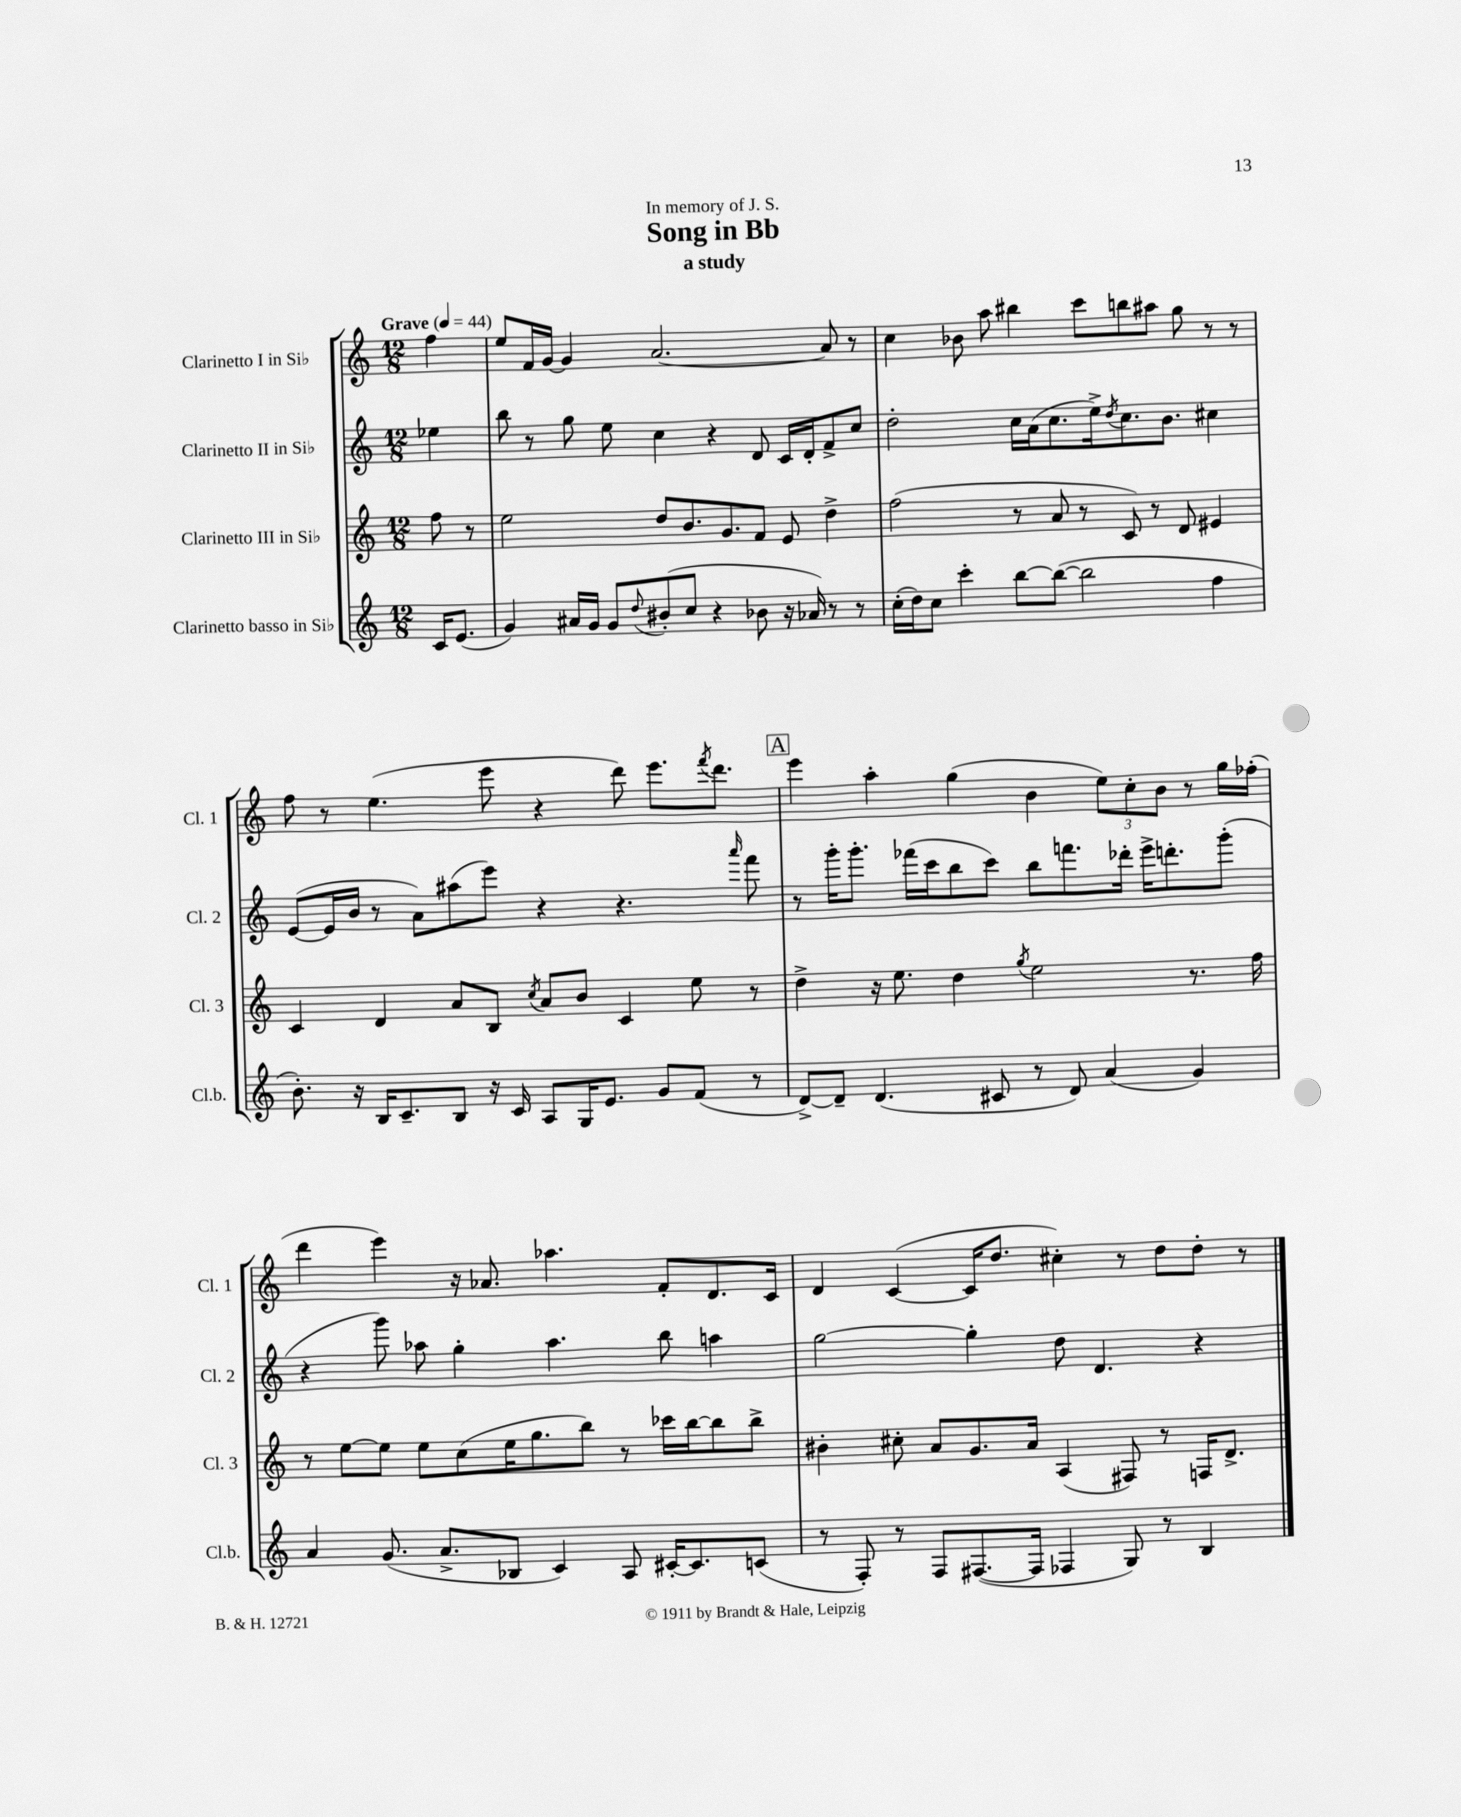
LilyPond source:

\header { title = "Song in Bb" subtitle = "a study" dedication = "In memory of J. S." }
<<
\new StaffGroup <<
\new Staff = "s0" \with { instrumentName = "Clarinetto I in Sib" shortInstrumentName = "Cl. 1" } {
    \clef treble \key c \major \numericTimeSignature \time 12/8 \partial 4 \tempo "Grave" 4 = 44
    f''4 |
    e''8 f'16 g'16~ g'4 a'2.~ a'8 r8 |
    c''4 bes'8 a''8 bis''4 c'''8 b''8 ais''8 g''8 r8 r8 |
    f''8 r8 e''4.( e'''8 r4 d'''8) e'''8. \acciaccatura { f'''8 } d'''8. |
    \mark \markup { \box "A" } e'''4 a''4-. g''4( b'4 \tuplet 3/2 { e''8) c''8-. b'8 } r8 g''16 fes''16-.( |
    d'''4 e'''4) r16 aes'8. aes''4. f'8-. d'8. c'16 |
    d'4 c'4~( c'16 d''8. cis''4-.) r8 d''8 d''8-. r8 \bar "|." |
}
\new Staff = "s1" \with { instrumentName = "Clarinetto II in Sib" shortInstrumentName = "Cl. 2" } {
    \clef treble \key c \major \numericTimeSignature \time 12/8 \partial 4
    ees''4 |
    b''8 r8 g''8 e''8 c''4 r4 d'8 c'16 d'16-. f'8-> c''8 |
    d''2-. c''16 a'16( c''8. e''16->) \acciaccatura { d''8 } c''8. b'8. cis''4 |
    e'8~( e'16 b'16 r8 a'8) ais''8( e'''8) r4 r4. \grace { a'''16 } f'''8 |
    \mark \markup { \box "A" } r8 g'''16-. g'''8.-. fes'''16( c'''16 b''8 c'''8) b''8 f'''8. des'''16-. e'''16-> d'''8.-. g'''8-.( |
    r4 g'''8) aes''8 g''4-. aes''4. b''8 a''4 |
    g''2~ g''4-. d''8 d'4. r4 \bar "|." |
}
\new Staff = "s2" \with { instrumentName = "Clarinetto III in Sib" shortInstrumentName = "Cl. 3" } {
    \clef treble \key c \major \numericTimeSignature \time 12/8 \partial 4
    f''8 r8 |
    e''2 d''8 b'8. g'8. f'8 e'8 d''4-> |
    f''2( r8 a'8 r8 c'8) r8 d'8 eis'4 |
    c'4 d'4 a'8 b8 \acciaccatura { c''8 } a'8 b'8 c'4 e''8 r8 |
    \mark \markup { \box "A" } d''4-> r16 e''8. d''4 \acciaccatura { g''8 } e''2 r8. f''16 |
    r8 e''8~ e''8 e''8 c''8( e''16 g''8. b''8) r8 ces'''16 b''16~ b''8 b''8-> |
    bis'4-. cis''8-. a'8 g'8. a'16 a4( fis8) r8 f16 d'8.-> \bar "|." |
}
\new Staff = "s3" \with { instrumentName = "Clarinetto basso in Sib" shortInstrumentName = "Cl.b." } {
    \clef treble \key c \major \numericTimeSignature \time 12/8 \partial 4
    c'16 e'8.( |
    g'4) ais'16 g'16 g'8 \appoggiatura { d''8 } bis'8-.( c''8 r4 bes'8 r16 aes'16) r8 r8 |
    c''16-.( d''16) c''8 c'''4-. b''8~ b''8~( b''2 f''4 |
    b'8.-.) r16 b16 c'8.-- b8 r16 c'16 a8 g16 e'8. g'8 f'8( r8 |
    \mark \markup { \box "A" } d'8~->) d'8-- d'4.( cis'8 r8 d'8) a'4( g'4) |
    a'4 g'8.( a'8.-> bes8 c'4) a8 cis'16~-. cis'8. c'8( |
    r8 f8-.) r8 f8 fis8.~( fis16 fes4 g8) r8 b4 \bar "|." |
}
>>
>>
\layout { \context { \Score \remove "Bar_number_engraver" } }
